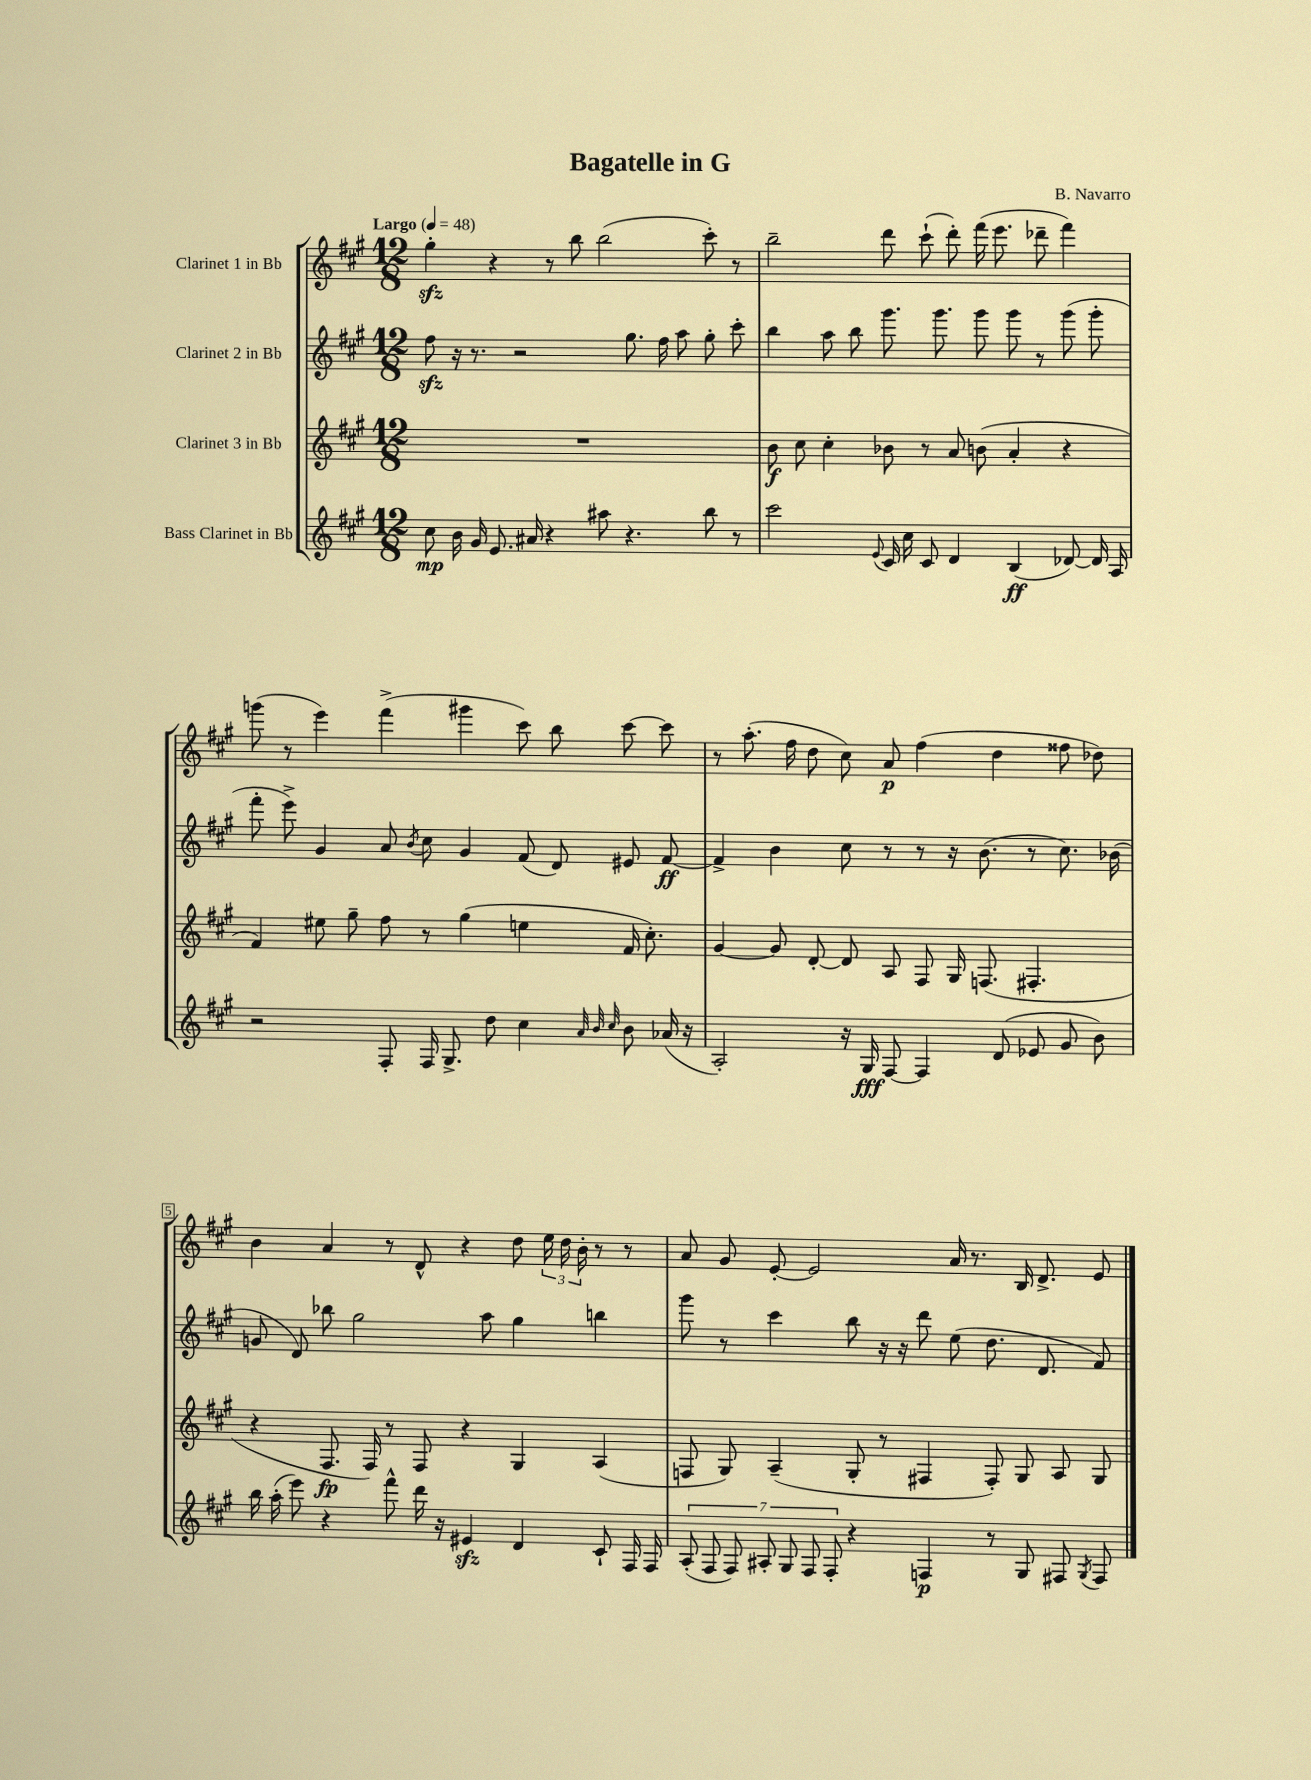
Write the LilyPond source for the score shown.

\header { title = "Bagatelle in G" composer = "B. Navarro" }
<<
\new StaffGroup <<
\new Staff = "s0" \with { instrumentName = "Clarinet 1 in Bb" } {
    \clef treble \key a \major \numericTimeSignature \time 12/8 \tempo "Largo" 4 = 48
    \autoBeamOff gis''4-.\sfz r4 r8 b''8 b''2( cis'''8-.) r8 |
    b''2-- d'''8 cis'''8-!( d'''8-.) fis'''16( e'''8. des'''8-- fis'''4) |
    g'''8( r8 e'''4) fis'''4->( gis'''4 cis'''8) b''8 cis'''8~ cis'''8 |
    r8 a''8.-.( fis''16 d''8 cis''8) a'8\p fis''4( d''4 fisis''8 des''8) |
    b'4 a'4 r8 d'8-^ r4 d''8 \tuplet 3/2 { e''16 d''16 b'16-. } r8 r8 |
    a'8 gis'8 e'8~-. e'2 a'16 r8. b16 d'8.-> e'8 \bar "|." |
}
\new Staff = "s1" \with { instrumentName = "Clarinet 2 in Bb" } {
    \clef treble \key a \major \numericTimeSignature \time 12/8
    \autoBeamOff fis''8\sfz r16 r8. r2 gis''8. fis''16 a''8 gis''8-. cis'''8-. |
    b''4 a''8 b''8 gis'''8. gis'''8. gis'''8 gis'''8 r8 gis'''8( gis'''8-. |
    fis'''8-. e'''8->) gis'4 a'8 \acciaccatura { b'8 } cis''8 gis'4 fis'8( d'8) eis'8 fis'8~\ff |
    fis'4-> b'4 cis''8 r8 r8 r16 b'8.( r8 cis''8.) bes'16( |
    g'8 d'8) bes''8 gis''2 a''8 gis''4 b''4 |
    gis'''8 r8 cis'''4 b''8 r16 r16 d'''8 e''8( d''8. d'8. fis'8) \bar "|." |
}
\new Staff = "s2" \with { instrumentName = "Clarinet 3 in Bb" } {
    \clef treble \key a \major \numericTimeSignature \time 12/8
    \autoBeamOff R1. |
    b'8\f cis''8 cis''4-. bes'8 r8 a'8 b'8( a'4-. r4 |
    fis'4) eis''8 gis''8-- fis''8 r8 gis''4( e''4 fis'16 cis''8.-.) |
    gis'4~ gis'8 d'8~-. d'8 a8 fis8 gis16 f8.( fis4.-. |
    r4 fis8.\fp fis16) r8 fis8 r4 gis4 a4( |
    f8 gis8) a4--( gis8-. r8 fis4 fis8-.) gis8 a8 gis8 \bar "|." |
}
\new Staff = "s3" \with { instrumentName = "Bass Clarinet in Bb" } {
    \clef treble \key a \major \numericTimeSignature \time 12/8
    \autoBeamOff cis''8\mp b'16 gis'16 e'8. ais'16 r4 ais''8 r4. b''8 r8 |
    cis'''2 \appoggiatura { e'8 } cis'16 cis''16 cis'8 d'4 b4\ff( des'8~) des'16 a16 |
    r2 fis8-. fis16 gis8.-> d''8 cis''4 \grace { a'32 b'32 cis''32 } b'8 aes'16( r16 |
    a2-.) r16 gis16\fff fis8~ fis4 d'8( ees'8 gis'8 b'8) |
    b''16 a''16-.( e'''8) r4 fis'''8-^ d'''16 r16 eis'4\sfz d'4 cis'8-! fis16 fis16 |
    \tuplet 7/4 { a8-.( fis8 fis8) ais8-. gis8 fis8 fis8-. } r4 f4\p r8 gis8 fis8 \acciaccatura { gis8 } fis8 \bar "|." |
}
>>
>>
\layout { \context { \Score \override BarNumber.break-visibility = ##(#f #t #t) barNumberVisibility = #(every-nth-bar-number-visible 5) \override BarNumber.stencil = #(make-stencil-boxer 0.1 0.3 ly:text-interface::print) } }
